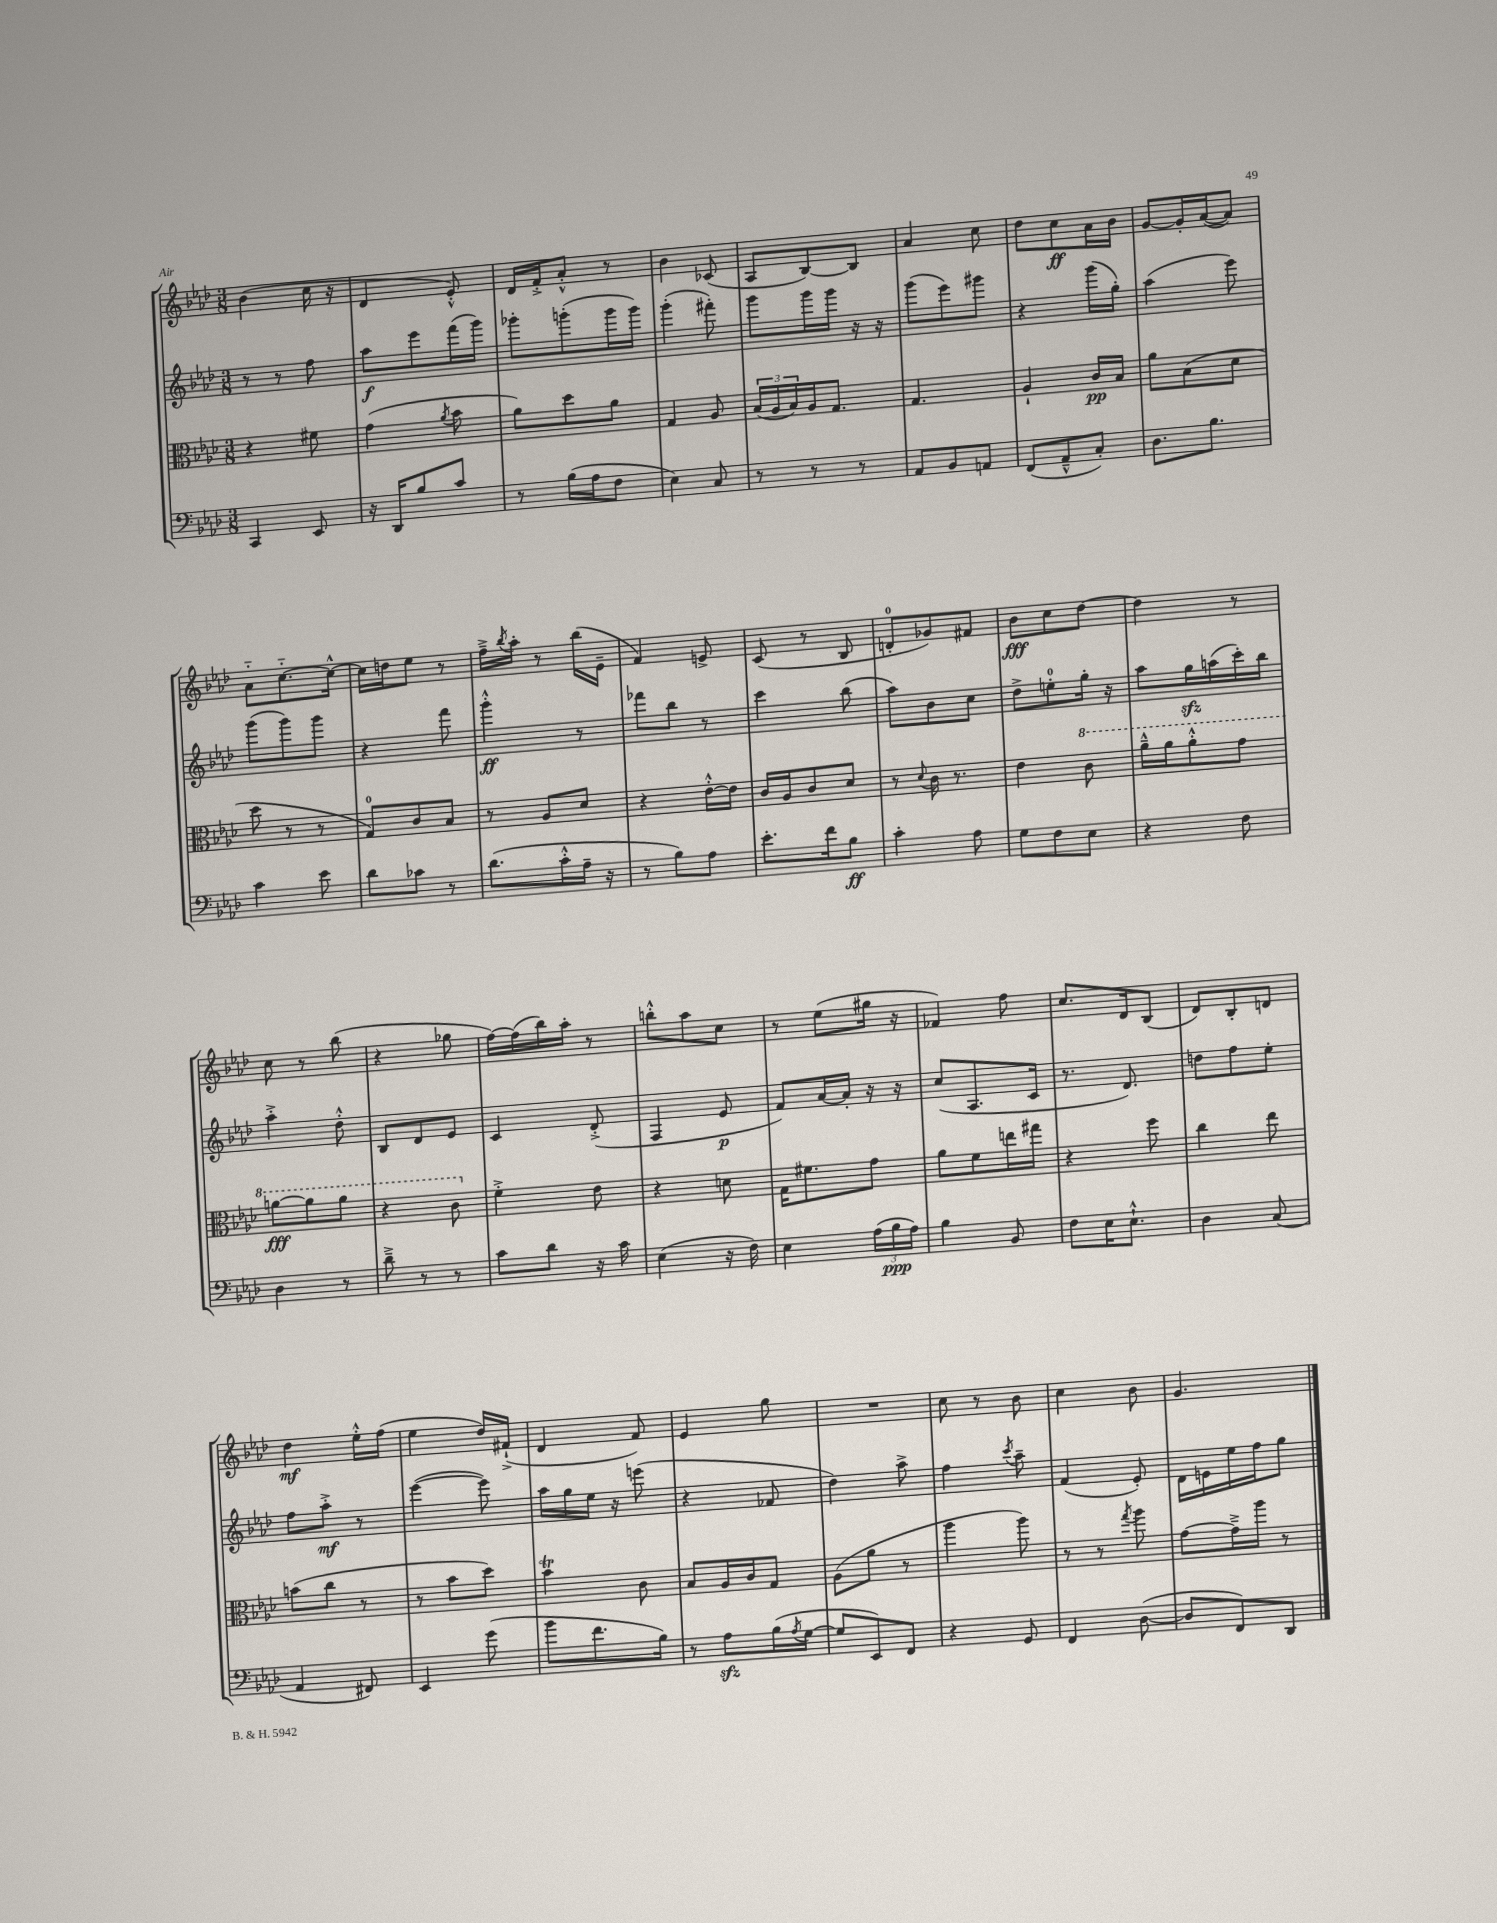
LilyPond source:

<<
\new StaffGroup <<
\new Staff = "s0" {
    \clef treble \key aes \major \numericTimeSignature \time 3/8
    bes'4( c''16 r16 |
    des'4 ees'8-.-^) |
    des'16 f'16-.-> aes'8-.-^ r8 |
    bes'4 ces'8( |
    aes8 bes8~) bes8 |
    aes'4 c''8 |
    des''8 c''8\ff aes'16 bes'16 |
    g'8~ g'16-. aes'16~( aes'8) |
    aes'8-_ c''8.~-_ c''16~-^ |
    c''16 d''16 ees''8 r8 |
    f''16---> \acciaccatura { bes''8 } aes''16-. r8 bes''16( ees'16-- |
    f'4) e'8-> |
    c'8( r8 bes8 |
    d'8-0-. ges'8) fis'8 |
    bes'8\fff c''8 des''8~ |
    des''4 r8 |
    c''8 r8 bes''8( |
    r4 ges''8 |
    f''16~) f''16( bes''16) aes''16-. r8 |
    b''8-.-^ aes''8 c''8 |
    r8 ees''8( gis''16 r16 |
    fes'4) f''8 |
    c''8. des'16 bes8( |
    des'8) bes8-. d'8 |
    des''4\mf ees''16-.-^ f''16( |
    ees''4 des''16) fis'16-!->( |
    des'4 f'8) |
    ees'4 g''8 |
    R4. |
    c''8 r8 bes'8 |
    c''4 bes'8 |
    g'4. \bar "|." |
}
\new Staff = "s1" {
    \clef treble \key aes \major \numericTimeSignature \time 3/8
    r8 r8 f''8 |
    aes''8\f ees'''8 f'''16( g'''16) |
    ges'''8-. g'''8-.( g'''16 g'''16) |
    g'''4-.( fis'''8-.) |
    g'''8 g'''16 g'''16 r16 r16 |
    g'''8( ees'''8) gis'''8 |
    r4 g'''16( g''16-.) |
    aes''4( ees'''8) |
    g'''8( g'''8) g'''8 |
    r4 f'''8 |
    g'''4-.-^\ff r8 |
    fes'''8 bes''8 r8 |
    c'''4 bes''8( |
    aes''8) bes'8 c''8 |
    des''8-> e''8-0-. g''16-. r16 |
    aes''8 g''16\sfz a''16( c'''16-.) bes''16 |
    aes''4-.-> des''8-.-^ |
    bes8 des'8 ees'8 |
    c'4 des'8-.->( |
    f4 ees'8\p |
    f'8) aes'16~ aes'16-. r16 r16 |
    c''8( aes8. c'16 |
    r8. des'8.) |
    d''8 f''8 ees''8-. |
    f''8 aes''8-.->\mf r8 |
    ees'''4~( ees'''8) |
    aes''16 g''16 ees''16 r16 e'''8( |
    r4 fes'8 |
    des''4) aes''8-> |
    f''4 \acciaccatura { c'''8 } aes''8-- |
    f'4( ees'8-.) |
    des'16 e'16 ees''16 f''16 g''8 \bar "|." |
}
\new Staff = "s2" {
    \clef alto \key aes \major \numericTimeSignature \time 3/8
    r4 fis'8 |
    g'4( \acciaccatura { aes'8 } bes'8 |
    aes'8) des''8 aes'8 |
    g4 aes8 |
    \tuplet 3/2 { bes16( aes16 bes16) } aes16 g8. |
    g4. |
    aes4-! c'16\pp bes16 |
    aes'8 bes8( des'8 |
    des''8 r8 r8 |
    g8-0) c'8 bes8 |
    r8 aes8 des'8 |
    r4 ees'16~-.-^ ees'16 |
    c'16 aes16 c'8 des'8 |
    r8 \appoggiatura { des'8 } c'16 r8. |
    ees'4 \ottava #1 c''8 |
    aes''16---^ aes''16 aes''8-.-^ g''8 |
    a''8~\fff a''8 a''8 |
    r4 c''8 \ottava #0 |
    f'4-.-> ees'8 |
    r4 d'8 |
    g16 fis'8. g'8 |
    aes'8 f'8 e''16 gis''16 |
    r4 f''8 |
    c''4 ees''8 |
    b'8( c''8 r8 |
    r8 bes'8 des''8) |
    bes'4\trill c'8 |
    bes8 aes16 c'16 g8 |
    aes8( aes'8 r8 |
    aes''4 aes''8) |
    r8 r8 \acciaccatura { g''8 } aes''8 |
    g'8~ g'16---> aes''16 r8 \bar "|." |
}
\new Staff = "s3" {
    \clef bass \key aes \major \numericTimeSignature \time 3/8
    c,4 ees,8 |
    r16 des,16 bes8 c'8 |
    r8 bes16( aes16 f8 |
    ees4) c8 |
    r8 r8 r8 |
    aes,8 bes,8 a,8 |
    f,8( aes,8---^ c8-.) |
    des8. bes8. |
    c'4 ees'8 |
    des'8 ces'8 r8 |
    des'8.( c'16-.-^ aes16-- r16 |
    r8 bes8) aes8 |
    ees'8.-. f'16 bes8\ff |
    c'4-. aes8 |
    g8 f8 ees8 |
    r4 f8 |
    des4 r8 |
    des'8---> r8 r8 |
    c'8 des'8 r16 c'16 |
    ees4( r16 f16) |
    ees4 \tuplet 3/2 { aes16( bes16\ppp aes16) } |
    bes4 bes,8 |
    f8 ees16 ees8.-!-^ |
    des4 c8( |
    aes,4 fis,8) |
    ees,4 g'8( |
    bes'8 f'8. bes16) |
    r8 aes8\sfz bes16( \acciaccatura { aes8 } g16~ |
    g8 ees,8) f,8 |
    r4 g,8 |
    f,4 des8~( |
    des8 f,8) des,8 \bar "|." |
}
>>
>>
\layout { \context { \Score \remove "Bar_number_engraver" } }
